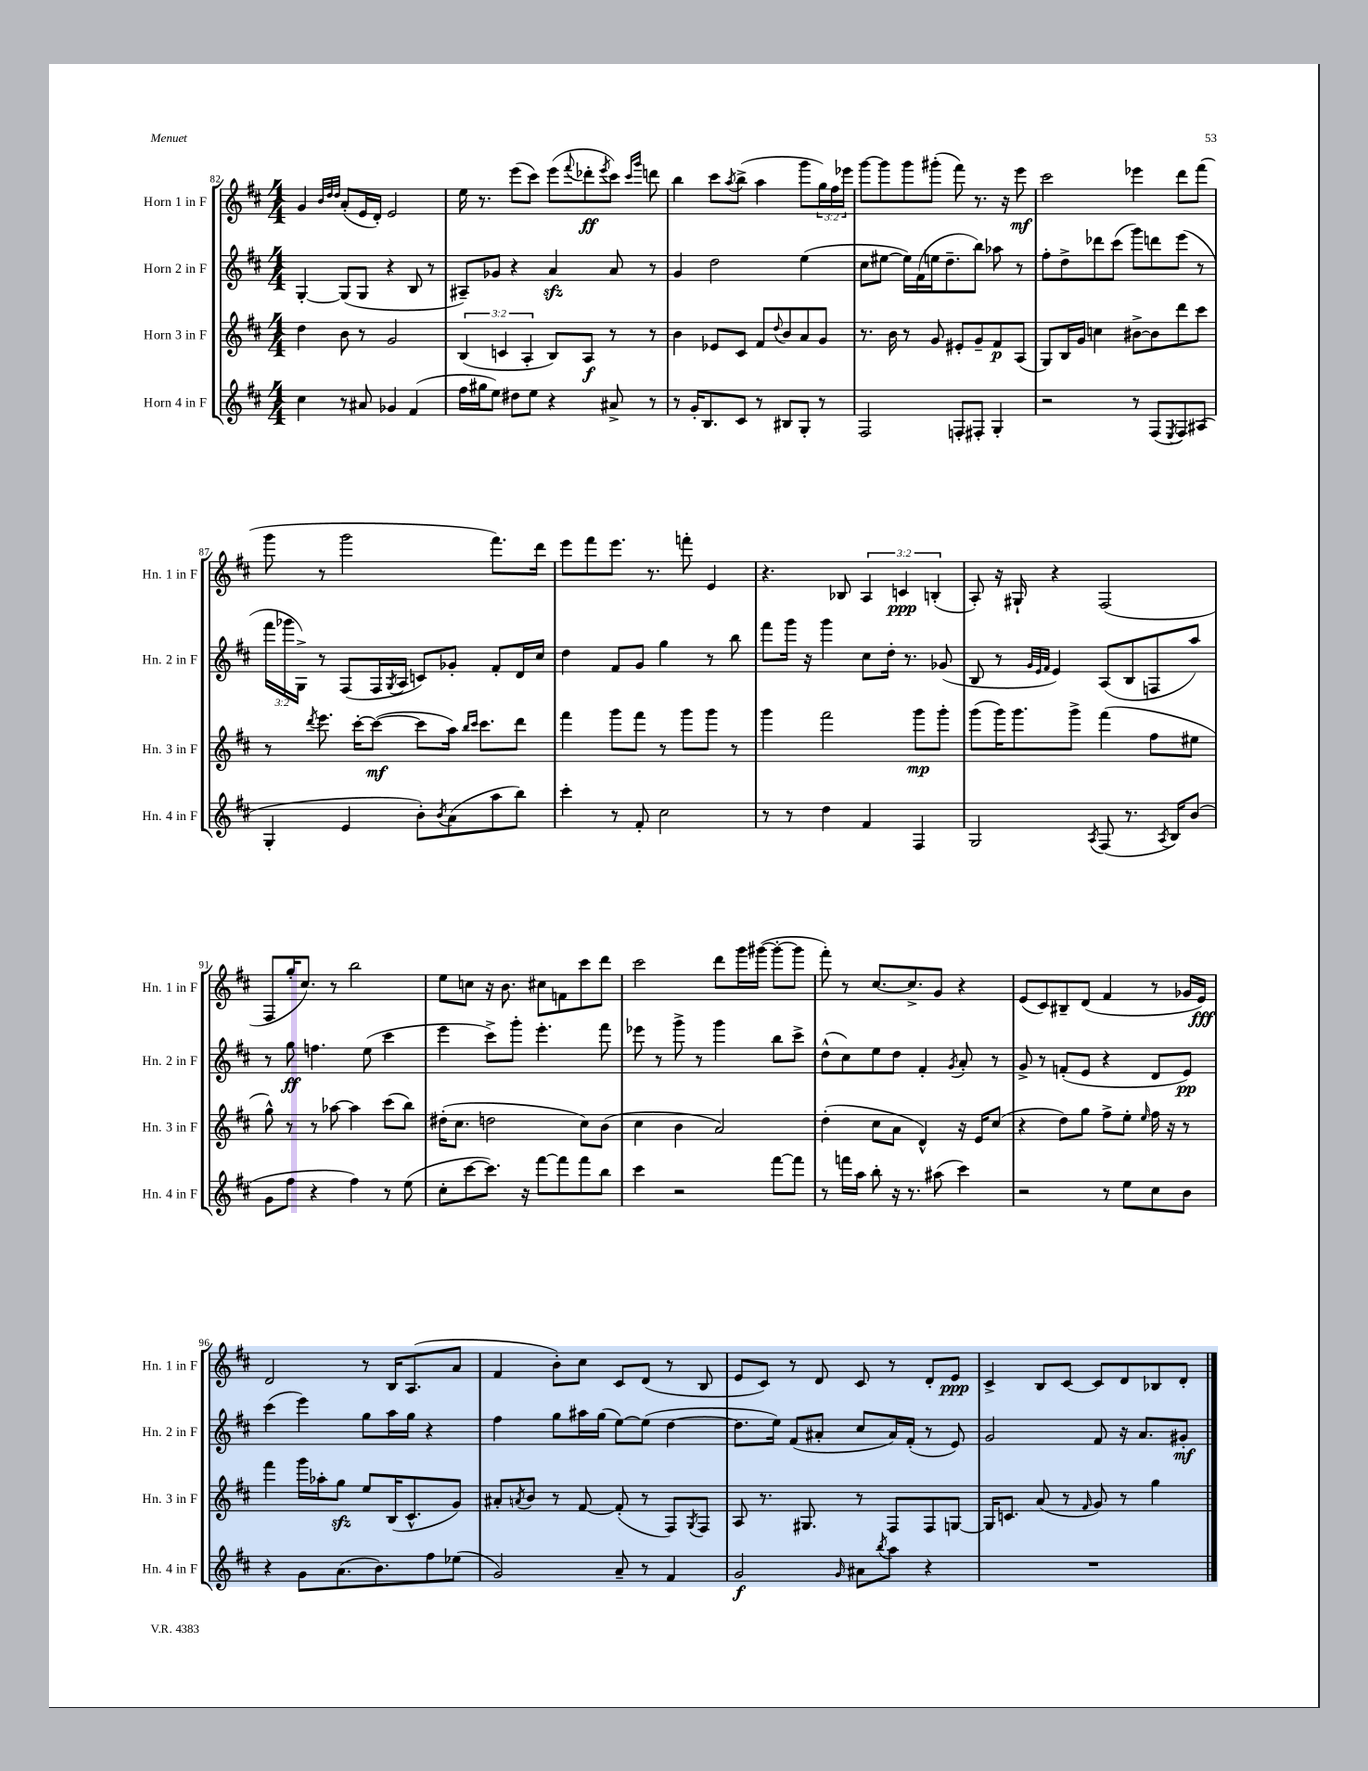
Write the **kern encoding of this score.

**kern	**kern	**kern	**kern
*staff4	*staff3	*staff2	*staff1
*clefG2	*clefG2	*clefG2	*clefG2
*k[f#c#]	*k[f#c#]	*k[f#c#]	*k[f#c#]
*M4/4	*M4/4	*M4/4	*M4/4
4cc#\	4dd\	[4G'/	4g/
.	.	.	32qqb/LLL
.	.	.	32qqdd/
.	.	.	32qqdd/JJJ
8r	8b\	(8G/]L	(8a'/L
8a#/	8r	8G/J	16e/L
.	.	.	16d'/JJ)
4g-/	2g/	4r	2e/
(4f#/	.	8B/	.
.	.	8r	.
=	=	=	=
16ff#\LL	(6B/	8A#~/L)	16ee\
16gg#\J	.	.	8.r
8ee\J)	.	8g-/J	.
.	6c/	.	.
8dd#\L	.	4r	(8eee\L
.	6A'/	.	.
8ee\J	.	.	8ccc#\J)
4r	8B/L)	4a/	(8eee\L
.	.	.	8qqfff#/
.	8A/J	.	8ddd-'\
.	.	.	8qeee/
8a#^/	8r	8a/	8ccc#\J)
.	.	.	16qqccc#/LL
.	.	.	16qqggg/JJ
8r	8r	8r	8ddd\
=	=	=	=
8r	4b\	4g/	4bb\
16g'/LK	.	.	.
8.B/	.	.	.
.	8e-/L	2dd\	8ccc#\L
.	.	.	8qaa/
8c#/J	8c#/J	.	(8bb^\J
8r	8f#/L	.	4aa\
.	8qqdd/	.	.
8B#/L	8b/	.	.
8G'/J	8a/	(4ee\	8ggg\L
8r	8g/J	.	24gg\L)
.	.	.	24ff#\
.	.	.	24eee-\JJ
=	=	=	=
2F#/	8.r	8cc#\L	[8ggg\L
.	.	[8ee#\J	8ggg\]
.	16b\	.	.
.	8r	16ee#\]LL)	8ggg\
.	.	(16f#\	.
.	8g/	16ee\J	(8ggg#'\J
.	.	8.dd~\	.
8F'/L	8e#'/L	.	8fff#\)
8F#'/J	8g~/	8bb\J)	8.r
4G'/	8f#/	8aa-\	.
.	.	.	16r
.	(8A/J	8r	8eee\
=	=	=	=
2r	8G/L)	8ff#'\L	2ccc#\
.	16B/L	8dd^\	.
.	16g/JJ	.	.
.	4cc\	8ddd-\	.
.	.	(8ccc#\J	.
8r	[8b#^\L	8ggg\L)	4eee-\
(8F#/L	8b#\]	8ddd\	.
8qE/	.	.	.
8F#/)	8ddd\	(8eee\J	8ddd\L
(8A#/J	8ccc#\J	8r	(8fff#\J
=	=	=	=
4G'/	8r	24fff#\LL	8ggg\
.	.	24ggg-\	.
.	.	24G^\JJ)	.
.	8qddd/	.	.
.	8.eee\	8r	8r
4e/	.	(8F#/L	2ggg\
.	[16ccc#'\LK	.	.
.	(8ccc#\_J	16F#/L	.
.	.	8qG/	.
.	.	16A/JJ	.
8b'\L)	8ccc#\]L	8c/L)	.
8qb/	.	.	.
(8a\	16aa\Jk)	8g-'/J	.
.	16qqbb/LL	.	.
.	16qqccc#/JJ	.	.
.	8.ccc#\L	.	.
8aa\	.	8f#'/L	8.fff#\L)
8bb\J)	8ddd\J	16d/L	.
.	.	16cc#/JJ	16ddd\Jk
=	=	=	=
4ccc#'\	4fff#\	4dd\	8eee\L
.	.	.	8fff#\
8r	8ggg\L	8f#/L	8.eee\J
8f#'/	8fff#\J	8g/J	.
.	.	.	8.r
2cc#\	8r	4gg\	.
.	8ggg\L	.	8fff'\
.	8ggg\J	8r	4e/
.	8r	8bb\	.
=	=	=	=
8r	4ggg\	8fff#\L	4.r
8r	.	16ggg\Jk	.
.	.	16r	.
4dd\	2fff#\	4ggg\	.
.	.	.	8B-/
4f#/	.	8cc#\L	6A/
.	.	16dd'\Jk	.
.	.	.	6c/
.	.	8.r	.
4F#/	8ggg\L	.	.
.	.	.	(6B'/
.	8ggg'\J	(8g-/	.
=	=	=	=
2G/	(8ggg\L	8B/	8A'/)
.	16ggg\K)	8r	16r
.	8.ggg\	.	16G#`/
.	.	32qqg/LLL	.
.	.	32qqe/	.
.	.	32qqf#/JJJ	.
.	.	4e/)	4r
.	8ggg^\J	.	.
8qA/	.	.	.
(8F#/	(4fff#\	(8A/L	(2F#/
8.r	.	8B/	.
.	8ff#\L	8F/	.
8qA/	.	.	.
16B/LK)	.	.	.
(8b/J	8ee#\J	8aa/J)	.
=	=	=	=
8g\L	8gg^^\)	8r	8F#/L
8ff#\J	8r	8gg\	16gg'/K
.	.	.	8.cc#/J)
4r	8r	4.ff\	.
.	[8aa-\	.	8r
4ff#\)	4aa-\]	.	2bb\
.	.	(8ee\	.
8r	(8ccc#\L	4ccc#\	.
(8ee\	8bb\J)	.	.
=	=	=	=
8cc#'\L	(16dd#'\LK	4eee\	8ee\L
.	8.cc#\J	.	.
[8ccc#\	.	.	8cc\J
8.ccc#\]J)	2dd\	8ccc#^\L)	16r
.	.	.	8.b\
.	.	8ggg'\J	.
16r	.	.	.
[8fff#\L	.	4.eee'\	8cc#\L
8fff#\]	.	.	8f\
8fff#\	8cc#\L)	.	8ccc#\
8bb\J	(8b\J	8fff#\	8ddd\J
=	=	=	=
4ccc#\	4cc#\	8eee-\	2ccc#\
.	.	8r	.
2r	4b\	8ggg^\	.
.	.	8r	.
.	2a/)	4ggg\	8ddd\L
.	.	.	16ggg\L
.	.	.	([16ggg#\JJ
[8fff#\L	.	8bb\L	8ggg#'\_L
8fff#\]J	.	8ccc#^\J	8ggg#\]J
=	=	=	=
8r	(4dd'\	(8dd^^\L	8fff#'\)
16fff\LL	.	8cc#\)	8r
16aa\JJ	.	.	.
8bb'\	8cc#\L	8ee\	[8.cc#/L
16r	8a\J	8dd\J	.
8.r	.	.	8.cc#^/]
.	4d^^/)	4f#'/	.
(8aa#\	.	.	8g/J
.	.	8qg/	.
4ccc#\)	16r	8a'/	4r
.	16e/LK	.	.
.	(8cc#/J	8r	.
=	=	=	=
2r	4r	8g^/	(8e/L
.	.	8r	8c#/)
.	8dd\L)	(8f'/L	8B#~/
.	8gg\J	8e/J	(8d/J
8r	8ff#^\L	4r	4f#/
8ee\L	8ee'\J	.	.
.	16qqee/	.	.
8cc#\	16ff#\	8d/L	8r
.	16r	.	.
8b\J	8r	8e/J)	16g-/LL
.	.	.	16e/JJ)
=	=	=	=
4r	4fff#\	(4ccc#\	2d/
8g\L	16ggg\LL	4eee\)	.
.	16aa-'\J	.	.
(8.a\	8gg\J	.	.
.	8ee/L	8gg\L	8r
8.b\)	.	.	.
.	(16B/K	16aa\L	16B/LK
.	8.c#^^/	16gg\JJ	(8.A/
8ff#\	.	4r	.
(8ee-\J	8g/J)	.	8a/J
=	=	=	=
2g/)	8a#'/L	4ff#\	4f#/
.	8qa/	.	.
.	8b/J	.	.
.	8r	8gg\L	8b'\L)
.	[8f#/	16aa#\L	8cc#\J
.	.	(16gg\JJ	.
8a~/	(8f#'/]	[8ee\L)	8c#/L
8r	8r	(8ee\]J	(8d/J
4f#/	8F#/L)	[4dd\	8r
.	8qG/	.	.
.	8F#/J	.	8B/
=	=	=	=
2g/	8A/	8.dd\]L	8e/L
.	8.r	.	8c#/J)
.	.	16ee\Jk)	.
.	.	(8f#/L	8r
.	8.G#/	.	.
.	.	8a#'/J	8d/
16qqg/	.	.	.
8a#\L	8r	8cc#/L	8c#/
8qbb/	.	.	.
8aa\J	8F#/L	16a#/L)	8r
.	.	(16f#'/JJ	.
4r	8F#/	8r	8d'/L
.	[8G/J	8e/)	8e/J
=	=	=	=
1r	16G/]LK	2g/	4c#^/
.	8.c/J	.	.
.	(8a/	.	8B/L
.	8r	.	[8c#/J
.	16qqf#/	.	.
.	8g/)	8f#/	8c#/]L
.	8r	16r	8d/
.	.	8.a/L	.
.	4gg\	.	8B-/
.	.	8g#'/J	8d'/J
==	==	==	==
*-	*-	*-	*-
